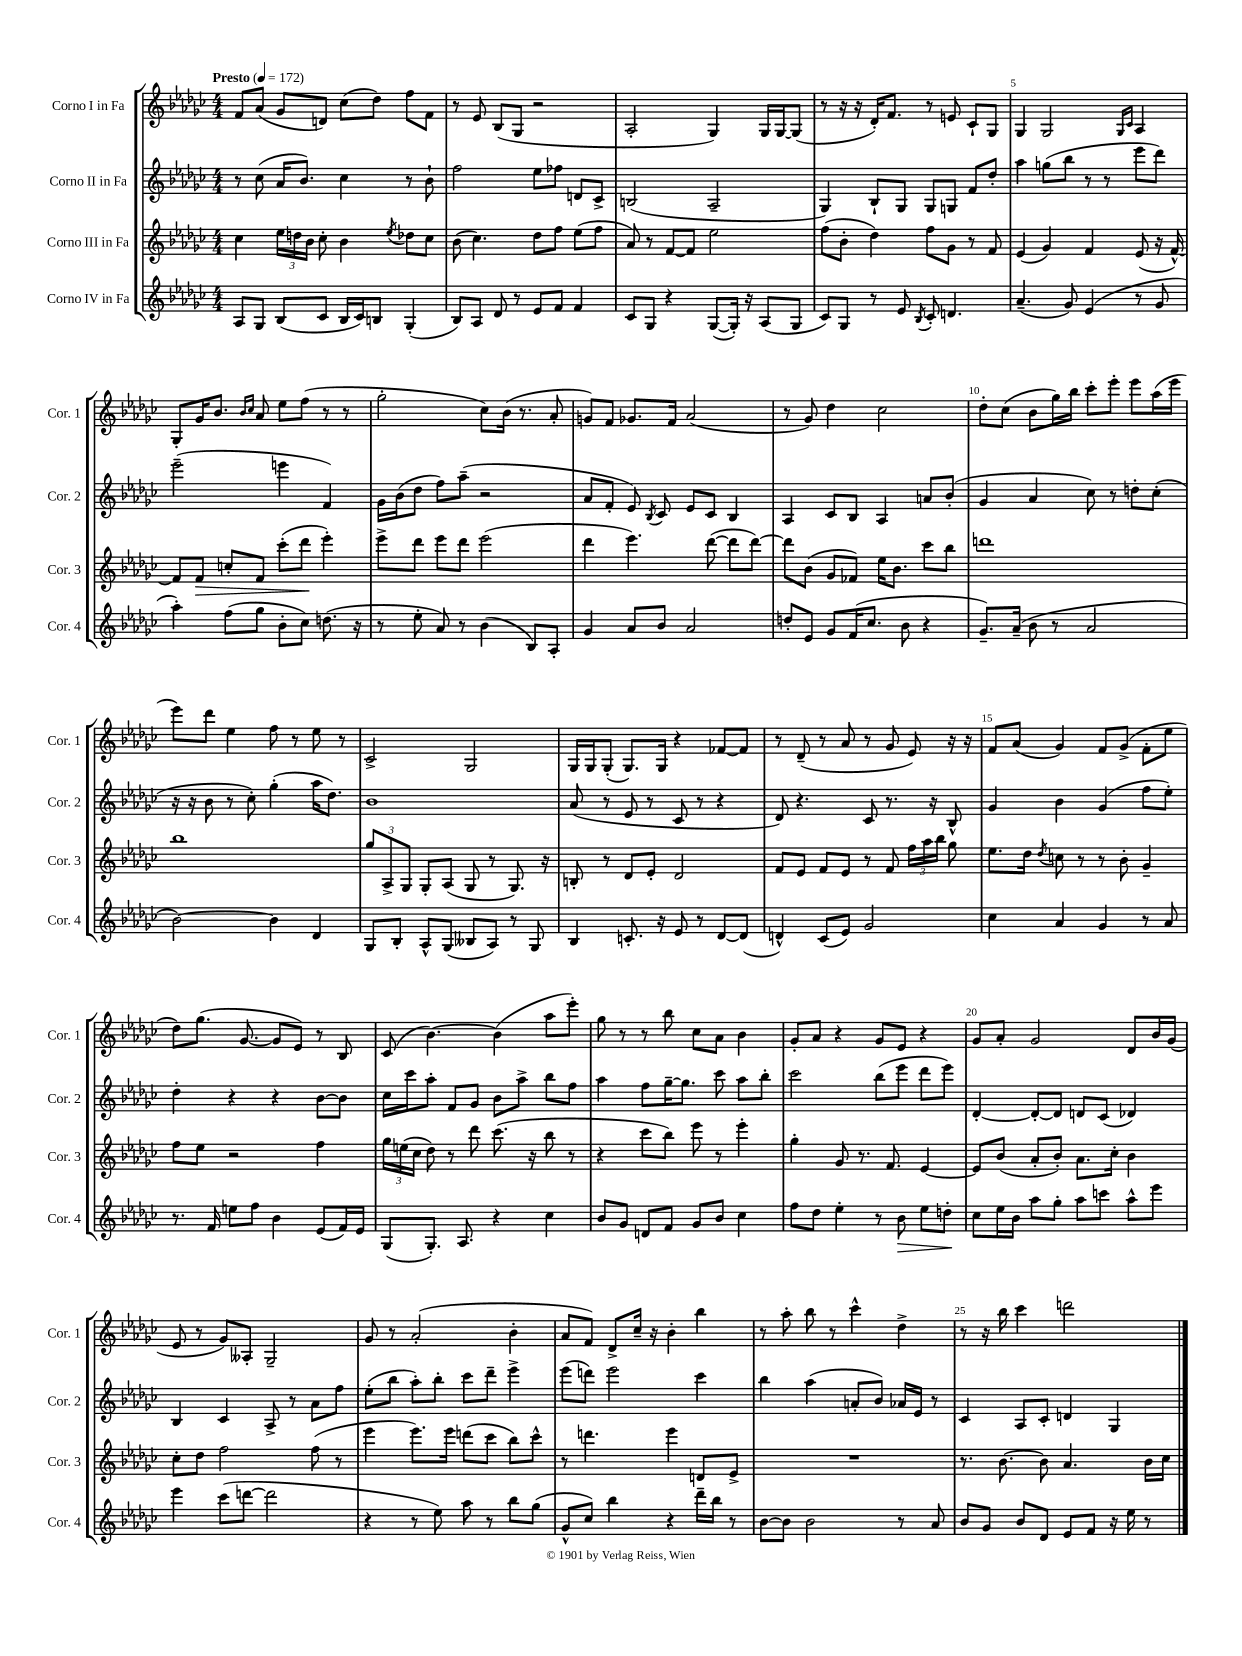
<<
\new StaffGroup <<
\new Staff = "s0" \with { instrumentName = "Corno I in Fa" shortInstrumentName = "Cor. 1" } {
    \clef treble \key ges \major \numericTimeSignature \time 4/4 \tempo "Presto" 4 = 172
    \autoBeamOff f'8[ aes'8]( ges'8[ d'8]) ces''8[( des''8]) f''8[ f'8] |
    r8 ees'8 bes8[( ges8] r2 |
    aes2-. ges4) ges16[ ges16~ ges8]( |
    r8 r16 r16 des'16[-.) f'8.] r8 e'8 ces'8[-! ges8] |
    ges4 ges2 \grace { ges16[ ces'16] } aes4 |
    ges8[-. ges'16 bes'8.] \grace { bes'16[ ces''16] } aes'8 ees''8[ f''8]( r8 r8 |
    ges''2-. ces''8[) bes'16]( r8. aes'8-. |
    g'8[) f'8] ges'8.[ f'16] aes'2( |
    r8 ges'8) des''4 ces''2 |
    des''8[-. ces''8]( bes'8[ ges''16) bes''16] ces'''8[-. ees'''8]-. ees'''8[ aes''16( ees'''16] |
    ees'''8[) des'''8] ees''4 f''8 r8 ees''8 r8 |
    ces'2-> ges2 |
    ges16[ ges16 ges8]-.( ges8.[) ges16] r4 fes'8[~ fes'8] |
    r8 des'8--( r8 aes'8 r8 ges'8 ees'8) r16 r16 |
    f'8[ aes'8]( ges'4) f'8[ ges'8]->( f'8[-. ees''8] |
    des''8[) ges''8.]( ges'8.~ ges'8[ ees'8]) r8 bes8 |
    ces'8( bes'4.~) bes'4( aes''8[ ees'''8]-.) |
    ges''8 r8 r8 bes''8 ces''8[ aes'8] bes'4 |
    ges'8[-. aes'8] r4 ges'8[ ees'8] r4 |
    ges'8[ aes'8]-. ges'2 des'8[ bes'16 ges'16]( |
    ees'8 r8 ges'8[) aeses8]-. ges2-- |
    ges'8 r8 aes'2-.( bes'4-. |
    aes'8[ f'8]) des'8[-> ces''16]-- r16 bes'4-. bes''4 |
    r8 aes''8-. bes''8 r8 ces'''4-^ des''4-> |
    r8 r16 bes''16 ces'''4 d'''2 \bar "|." |
}
\new Staff = "s1" \with { instrumentName = "Corno II in Fa" shortInstrumentName = "Cor. 2" } {
    \clef treble \key ges \major \numericTimeSignature \time 4/4
    \autoBeamOff r8 ces''8( aes'16[ bes'8.]) ces''4 r8 bes'8-! |
    f''2 ees''8[ fes''8] d'8[ ces'8]-> |
    b2( aes2-- |
    ges4) bes8[-! ges8] ges8[ g8] f'8[ des''8]-. |
    aes''4 g''8[( bes''8] r8 r8 ees'''8[ des'''8]) |
    ees'''2--( e'''4 f'4) |
    ges'16[ bes'16( des''8] f''8[) aes''8]--( r2 |
    aes'8[ f'8]-. ees'8) \acciaccatura { bes8 } ces'8 ees'8[ ces'8] bes4 |
    aes4 ces'8[ bes8] aes4 a'8[ bes'8]-.( |
    ges'4 aes'4 ces''8) r8 d''8[-. ces''8]-.( |
    r16 r16 bes'8 r8 ces''8-.) ges''4-.( aes''16[ des''8.]) |
    bes'1 |
    aes'8( r8 ees'8 r8 ces'8 r8 r4 |
    des'8) r4. ces'8 r8. r16 bes8-^ |
    ges'4 bes'4 ges'4( f''8[ ees''8]-.) |
    des''4-. r4 r4 bes'8[~ bes'8] |
    ces''16[ ces'''16 aes''8]-. f'8[ ges'8] bes'8[ aes''8]-> bes''8[ f''8] |
    aes''4 f''8[ ges''16~-- ges''8.] ces'''8 aes''8[ bes''8]-. |
    ces'''2 bes''8[( ees'''8] des'''8[ ees'''8]) |
    des'4~-. des'8[~-. des'8] d'8[ ces'8]( des'4) |
    bes4 ces'4 aes8-> r8 aes'8[ f''8] |
    ees''8[-.( bes''8] aes''8[-.) bes''8]-. ces'''8[ des'''8]-- ees'''4-> |
    ees'''8[( d'''8]) ees'''2 ces'''4 |
    bes''4 aes''4( a'8[-. bes'8]) aes'16[ ees'16] r8 |
    ces'4 aes8[ ces'8]-. d'4 ges4 \bar "|." |
}
\new Staff = "s2" \with { instrumentName = "Corno III in Fa" shortInstrumentName = "Cor. 3" } {
    \clef treble \key ges \major \numericTimeSignature \time 4/4
    \autoBeamOff ces''4 \tuplet 3/2 { ees''16[ d''16 bes'16] } ces''8-. bes'4 \acciaccatura { ees''8 } des''8[ ces''8] |
    bes'8( ces''4.) des''8[ f''8] ees''8[( f''8] |
    aes'8) r8 f'8[~ f'8] ees''2 |
    f''8[( bes'8]-. des''4) f''8[ ges'8] r8 f'8 |
    ees'4( ges'4) f'4 ees'8( r16 f'16~-^) |
    f'8[ f'8]\> c''8[-. f'8] ces'''8[-.( des'''8]\! ees'''4-.) |
    ees'''8[-> des'''8] ees'''8[ des'''8] ees'''2( |
    des'''4 ees'''4.) des'''8~( des'''8[ des'''8]~) |
    des'''8[ bes'8]( ges'8[ fes'8]) ees''16[ bes'8.] ces'''8[ bes''8] |
    d'''1 |
    bes''1 |
    \tuplet 3/2 { ges''8[ aes8-> ges8] } ges8[-. aes8]( ges8 r8 ges8.) r16 |
    b8-. r8 des'8[ ees'8]-. des'2 |
    f'8[ ees'8] f'8[ ees'8] r8 f'8 \tuplet 3/2 { f''16[ aes''16 bes''16] } ges''8 |
    ees''8.[ des''16] \acciaccatura { des''8 } c''8 r8 r8 bes'8-. ges'4-- |
    f''8[ ees''8] r2 f''4 |
    \tuplet 3/2 { ges''16[ e''16( ces''16] } des''8) r8 des'''8 ces'''8.( r16 bes''8 r8 |
    r4 ces'''8[ bes''8]) ees'''8 r8 ees'''4-. |
    ges''4-. ges'8 r8. f'8. ees'4~ |
    ees'8[ bes'8]( aes'8[-. bes'8]-.) aes'8.[ ces''16]-. bes'4 |
    ces''8[-. des''8] f''2 f''8( r8 |
    ees'''4 ees'''8.[) ees'''16] d'''8[( ces'''8] bes''8[) ces'''8]-^ |
    r8 d'''4. ees'''4 d'8[ ees'8]-> |
    R1 |
    r8. bes'8.~ bes'8 aes'4. bes'16[ ces''16] \bar "|." |
}
\new Staff = "s3" \with { instrumentName = "Corno IV in Fa" shortInstrumentName = "Cor. 4" } {
    \clef treble \key ges \major \numericTimeSignature \time 4/4
    \autoBeamOff aes8[ ges8] bes8[( ces'8] bes16[ ces'16) b8] ges4-.( |
    bes8[) aes8] des'8 r8 ees'8[ f'8] f'4 |
    ces'8[ ges8] r4 ges8[~( ges16]-.) r16 aes8[( ges8] |
    ces'8[) ges8] r8 ees'8 \acciaccatura { bes8 } ces'8-. d'4. |
    aes'4.--( ges'8) ees'4( r8 ges'8 |
    aes''4-.) f''8[( ges''8] bes'8[-. ces''8]) d''8.( r16 |
    r8 ees''8-. aes'8) r8 bes'4( bes8[) aes8]-. |
    ges'4 aes'8[ bes'8] aes'2 |
    d''8[-. ees'8] ges'8[ f'16( ces''8.] bes'8 r4 |
    ges'8.[--) aes'16]--( bes'8 r8 aes'2 |
    bes'2~) bes'4 des'4 |
    ges8[ bes8]-. aes8[-^ ges8]( beses8[ aes8]) r8 ges8 |
    bes4 c'8.-. r16 ees'8 r8 des'8[~ des'8]( |
    d'4-^) ces'8[( ees'8]) ges'2 |
    ces''4 aes'4 ges'4 r8 aes'8 |
    r8. f'16 e''8[ f''8] bes'4 ees'8[( f'16) ees'16] |
    ges8[( ges8.]-.) aes8. r4 ces''4 |
    bes'8[ ges'8] d'8[ f'8] ges'8[ bes'8] ces''4 |
    f''8[ des''8] ees''4-. r8 bes'8\> ees''8[ d''8]-.\! |
    ces''8[ ees''16 bes'16] aes''8[ ges''8]-. aes''8[ c'''8] aes''8[-^ ees'''8] |
    ees'''4 ces'''8[( d'''8]~ d'''2 |
    r4 r8 ees''8) aes''8 r8 bes''8[ ges''8]( |
    ges'8[-^ ces''8]) bes''4 r4 des'''16[-- bes''16] r8 |
    bes'8[~ bes'8] bes'2 r8 aes'8 |
    bes'8[ ges'8] bes'8[ des'8] ees'8[ f'8] r16 ees''16 r8 \bar "|." |
}
>>
>>
\layout { \context { \Score \override BarNumber.break-visibility = ##(#f #t #t) barNumberVisibility = #(every-nth-bar-number-visible 5) } }
